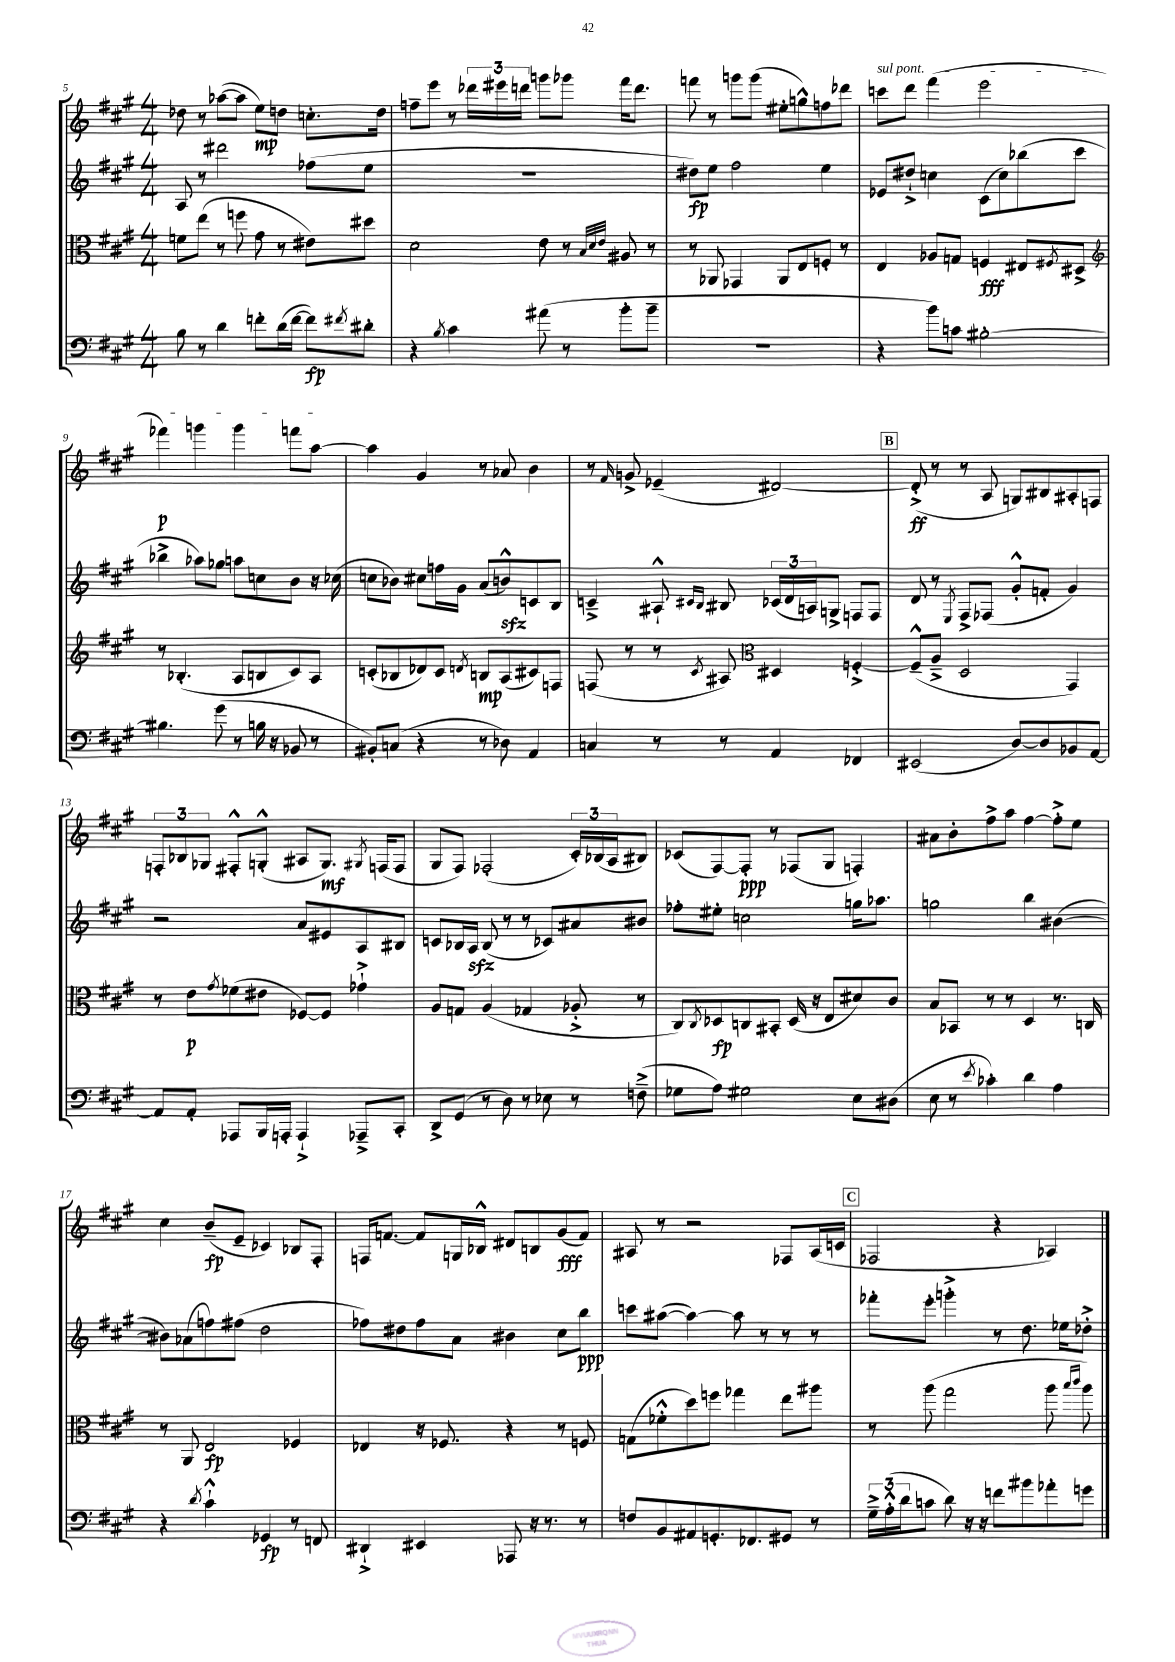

**kern	**kern	**kern	**kern
*staff4	*staff3	*staff2	*staff1
*clefF4	*clefC3	*clefG2	*clefG2
*k[f#c#g#]	*k[f#c#g#]	*k[f#c#g#]	*k[f#c#g#]
*M4/4	*M4/4	*M4/4	*M4/4
8B\	8f\L	8A/	8dd-\
8r	(8ee\J	8r	8r
4d\	8r	2ddd#\	([8aa-\L
.	8ff\	.	8aa-\]J
8f'\L	8g#\	.	8ee\L)
(16d\L	8r	.	8dd\J
[16f\JJ	.	.	.
8f\]L)	8e#\L)	(8ff-\L	8.cc'\L
8qf#/	.	.	.
8d#'\J	8dd#\J	8ee\J	.
.	.	.	16dd\Jk
=	=	=	=
4r	2d\	1r	8ff~\L
.	.	.	8eee\J
8qB/	.	.	.
4c#\	.	.	8r
.	.	.	24ddd-\LL
.	.	.	24eee#\
.	.	.	24ddd\JJ
(8a#\	8e\	.	8ggg\L
8r	8r	.	8ggg-\J
.	32qqB/LLL	.	.
.	32qqd/	.	.
.	32qqe/JJJ	.	.
8b'\L	8A#/	.	16fff#\LK
.	.	.	8.ddd\J
8b~\J	8r	.	.
=	=	=	=
1r	8r	8dd#\L)	8fff\
.	8AA-/	8ee\J	8r
.	4GG-/	2ff#\	8ggg\L
.	.	.	(8ggg\J
.	8AA-/L	.	8ee#'\L
.	8E/	.	8gg^^\)
.	8F'/J	4ee\	8ff\
.	8r	.	8ddd-\J
=	=	=	=
4r	4E/	8e-/L	8ccc\L
.	.	8dd#`^/J	8ddd\J
8b\L)	8A-/L	4cc\	(4fff#\
8c\J	8G/J	.	.
[2B#'\	4F/	(8c#\L	2eee\
.	.	8cc\)	.
.	8E#/L	(8bb-\	.
.	8qF#/	.	.
.	8D#^/J	8ccc#\J	.
=	=	=	=
*	*clefG2	*	*
4.B#\]	8r	4bb-^\	4fff-\)
.	(4.B-'/	.	.
.	.	8aa-\L)	4ggg\
(8g#\	.	8gg-\J	.
8r	8A/L	8aa\L	4ggg\
16B\	8B/	8cc\	.
16r	.	.	.
8BB-/	8c#/)	8b\J	8fff\L
8r	8A/J	16r	[8aa\J
.	.	(16cc-\	.
=	=	=	=
8BB#'/L)	(8c'/L	8cc\L	4aa\]
(8C/J	8B-/	8b-\J)	.
4r	8d-/)	8cc#\L	4g#/
.	8c/J	16ff\L	.
.	.	16g#\JJ	.
.	8qd/	.	.
8r	8B/L	(8a/L	8r
8D-\)	(8A/	8b^^/)	8a-/
4AA/	8c#/)	8c/	4b\
.	8F/J	8B/J	.
=	=	=	=
4C/	(8F/	4c~^/	8r
.	.	.	16qqf#/
.	8r	.	8g^/
8r	8r	8A#`^^/	(4e-~/
.	.	16qqc#/LL	.
.	8qc#/	16qqB/JJ	.
8r	8A#/)	8B#/	.
*	*clefC3	*	*
4AA/	4D#/	(24c-/LL	[2d#/)
.	.	24d/	.
.	.	24A/J)	.
.	.	8G^/J	.
4FF-/	[4F'^/	8F/L	.
.	.	8F/J	.
=	=	=	=
(2EE#/	(8F~^^/]L	8d/	(8d#'^/]
.	8A~^/J	8r	8r
.	.	8qE/	.
.	2D/	8F#^/L	8r
.	.	(8F-/J	8A/
[8D/L)	.	8g#'^^/L	8G/L)
8D/]	.	8f'/J	8B#/
8BB-/	4GG#/)	4g#/)	8A#'/
[8AA/J	.	.	8F/J
=	=	=	=
8AA/]L	8r	2r	12F'/L
.	.	.	12B-/
8AA'/J	8e\L	.	.
.	.	.	12G-/J
.	8qg#/	.	.
8AAA-/L	(8f-\	.	8F#'^^/L
16BBB/L	8e#\J	.	(8G'^^/J
16AAA'/JJ	.	.	.
4AAA`^/	[8F-/L)	8a/L	8A#/L
.	8F-/]J	8e#/	8.G/J)
8AAA-~^/L	4g-`^\	8A/	.
.	.	.	8qG#/
.	.	.	(16F/LK
8CC#'/J	.	8B#/J	8F/J
=	=	=	=
8DD^/L	8A/L	8c/L	8G#/L
(8GG#/J	8G/J	16B-/L	8F#/J)
.	.	16A/JJ	.
8r	(4A/	(8B-/	(2F-'/
8D\)	.	8r	.
8r	4G-/	8r	.
8E-\	.	8c-/L)	.
8r	8A-'^/	8a#/	24c#'/LL)
.	.	.	(24B-/
.	.	.	24A/J
(8F~^\	8r	8b#/J	8B#/J)
=	=	=	=
8G-\L	8C#/L)	8ff-'\L	(8c-/L
.	8qC#/	.	.
8A\J)	8D-/	8ee#'\J	[8F#/)
2G#\	8C/	2cc\	8F#'/]J
.	8BB#'/J	.	8r
.	(16D-/	.	(8F-/L
.	16r	.	.
.	8E/L	.	8G#/J
8E\L	8d#/)	16gg\LK	4F'/)
.	.	8.aa-\J	.
(8D#\J	8c#/J	.	.
=	=	=	=
8E\	8B/L	2gg\	8a#\L
8r	8BB-/J	.	8b'\
8qe/	.	.	.
4c-'\)	8r	.	8ff#^\
.	8r	.	8aa\J
4d\	4D/	4bb\	[4ff#\
4A\	8.r	([4b#\	8ff#'^\]L
.	.	.	8ee\J
.	16C/	.	.
=	=	=	=
4r	8r	8b#\]L)	4cc#\
.	8AA/	(8a-\	.
8qd/	.	.	.
4c#`^^\	2E/	8ff\)	(8b~/L
.	.	(8ff#\J	8e~/J
4GG-/	.	2dd\	4c-/)
8r	4F-/	.	8B-/L
8FF/	.	.	8F#'/J
=	=	=	=
4DD#`^/	4E-/	8ff-\L)	16F/LK
.	.	.	[8.f/J
.	.	8dd#\	.
4EE#/	16r	8ff-\	8f/]L
.	8.F-/	.	.
.	.	8a\J	16G/L
.	.	.	16B-^^/JJ
8AAA-/	4r	4b#\	8d#/L
16r	.	.	8B/
8.r	.	.	.
.	8r	8cc#\L	(8g#/
8r	8F/	8bb\J	8f/J)
=	=	=	=
8F/L	(8G\L	8ccc\L	8A#/
8BB/	8f-'^^\	([8aa#\J	8r
8AA#/	8dd\)	4aa#\_)	2r
8.GG'/	8ff\J	.	.
.	4gg-\	8aa#\]	.
8.FF-/	.	.	.
.	.	8r	.
8GG#/J	8ee\L	8r	8F-/L
8r	8aa#\J	8r	(16A#/L
.	.	.	16c/JJ
=	=	=	=
24G#~^\LL	8r	8fff-'\L	2F-/
(24A'^^\	.	.	.
24d\J	.	.	.
8c\J	(8aa\	8eee'\J	.
8d\)	2gg#\	4ggg'^\	.
16r	.	.	.
16r	.	.	.
8f\L	.	8r	4r
8b#\	.	8.dd\	.
8a-'\	8aa\	.	4A-/)
.	.	16ee-\LK	.
.	16qqbb/LL	.	.
.	16qqccc#/JJ	.	.
8g\J	8aa\)	8dd-'^\J	.
==	==	==	==
*-	*-	*-	*-
